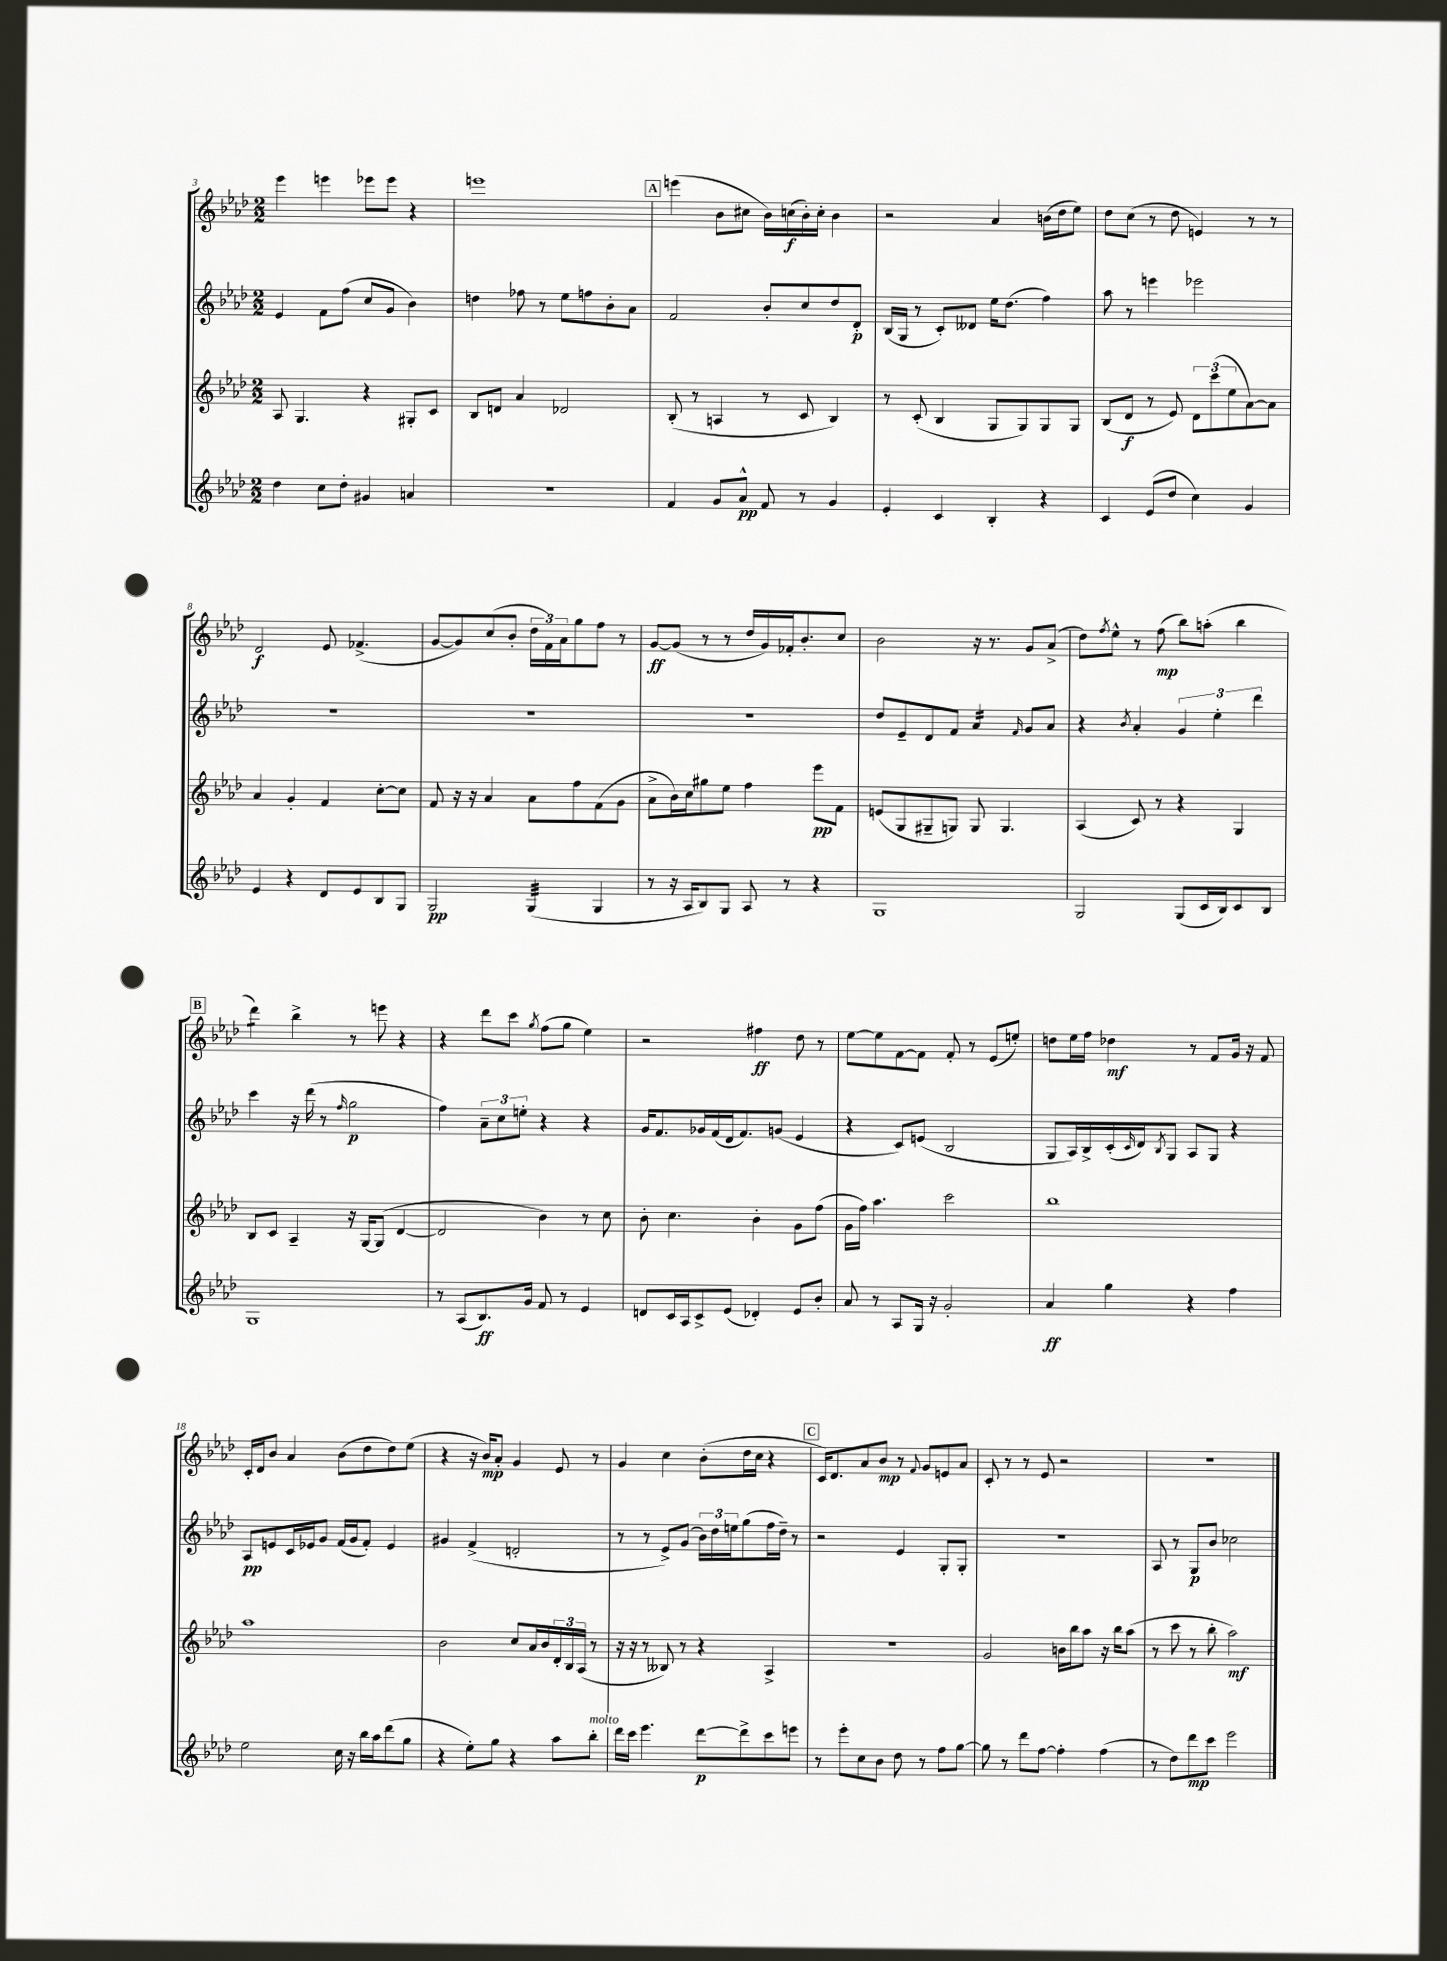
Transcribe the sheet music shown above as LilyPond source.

<<
\new StaffGroup <<
\new Staff = "s0" {
    \clef treble \key aes \major \numericTimeSignature \time 2/2
    ees'''4 e'''4 ees'''8 ees'''8 r4 |
    e'''1 |
    \mark \markup { \box "A" } e'''4( bes'8 cis''8 bes'16) c''16\f( bes'16-.) c''16-. bes'4 |
    r2 aes'4 b'16( des''16 ees''8) |
    des''8 c''8( r8 des''8 e'4) r8 r8 |
    des'2\f ees'8 fes'4.->( |
    g'8~ g'8) c''8( bes'8-. \tuplet 3/2 { des''16 f'16) aes'16 } g''8 f''8 r8 |
    g'8~\ff g'8( r8 r8 des''16 g'16) fes'16-. bes'8.-. c''8 |
    bes'2 r16 r8. g'8 aes'8->( |
    des''8) \acciaccatura { f''8 } ees''8-^ r8 f''8\mp( bes''8) a''8-.( bes''4 |
    \mark \markup { \box "B" } des'''4:8) bes''4-> r8 e'''8 r4 |
    r4 des'''8 c'''8 \acciaccatura { g''8 } f''8( g''8 ees''4) |
    r2 fis''4\ff des''8 r8 |
    ees''8~ ees''8 f'8~ f'8 f'8-. r8 ees'8( e''8-.) |
    d''8 ees''16 f''16 des''4\mf r8 f'8 g'16 r16 f'8 |
    c'16-. des'16 bes'8 aes'4 bes'8( des''8 des''8) ees''8( |
    r4 r16 bes'16\mp) aes'8-. g'4 ees'8 r8 |
    g'4 c''4 bes'8-.( des''16 c''16 r4 |
    \mark \markup { \box "C" } c'16) des'8. aes'8 bes'8\mp r8 \appoggiatura { f'8 } g'8 e'8 aes'8 |
    c'8-. r8 r8 ees'8 r2 |
    R1 \bar "|." |
}
\new Staff = "s1" {
    \clef treble \key aes \major \numericTimeSignature \time 2/2
    ees'4 f'8 f''8( c''8 g'8 bes'4) |
    d''4 fes''8 r8 ees''8 f''8 bes'8-. aes'8 |
    \mark \markup { \box "A" } f'2 bes'8-. c''8 des''8 des'8-.\p |
    bes16( g16 r8 c'8-.) deses'8 ees''16 des''8.( f''4) |
    aes''8 r8 e'''4 ees'''2 |
    R1 |
    R1 |
    R1 |
    des''8 ees'8-- des'8 f'8 aes'4:16 \grace { f'16 } g'8 aes'8 |
    r4 \acciaccatura { bes'8 } aes'4-. \tuplet 3/2 { g'4 ees''4-. des'''4 } |
    \mark \markup { \box "B" } c'''4 r16 des'''16( r8 \grace { f''16 } g''2\p |
    f''4) \tuplet 3/2 { aes'8-- c''8 e''8-. } r4 r4 |
    g'16 f'8. ges'16 f'16( des'16 f'8.) g'8( ees'4 |
    r4 c'8) e'8( bes2 |
    g8 aes16) bes16-> c'16-.( \grace { c'16 } des'16) \acciaccatura { bes8 } g8 aes8 g8 r4 |
    aes8\pp e'8 c'16 ees'16 g'8 f'16( g'16 f'8-.) ees'4 |
    gis'4 f'4->( d'2-. |
    r8 r8 ees'8->) g'8( \tuplet 3/2 { bes'16) des''16 e''16 } g''8( f''16 des''16--) r8 |
    \mark \markup { \box "C" } r2 ees'4 g8-. g8-. |
    R1 |
    aes8 r8 g8\p bes'8 ces''2 \bar "|." |
}
\new Staff = "s2" {
    \clef treble \key aes \major \numericTimeSignature \time 2/2
    aes8 g4. r4 gis8-. c'8 |
    bes8 d'8 aes'4 des'2 |
    \mark \markup { \box "A" } bes8-.( r8 a4 r8 c'8 bes4) |
    r8 c'8-.( bes4 g8 g8) g8 g8 |
    bes8( des'8\f r8 ees'8) \tuplet 3/2 { des'8 c'''8( ees''8 } aes'8~) aes'8 |
    aes'4 g'4-. f'4 c''8~-. c''8 |
    f'8 r16 r16 aes'4 aes'8 f''8 f'8( g'8 |
    aes'8-> bes'16) c''16 gis''8 ees''8 f''4 ees'''8\pp f'8 |
    e'8( g8 gis8-- g8) g8 g4. |
    aes4( c'8) r8 r4 g4 |
    \mark \markup { \box "B" } bes8 c'8 aes4-- r16 g16~ g8( des'4~ |
    des'2 bes'4) r8 c''8 |
    bes'8-. c''4. bes'4-. g'8 f''8( |
    g'16 f''16) aes''4. c'''2 |
    bes''1 |
    aes''1 |
    bes'2 c''8 aes'16 bes'16 \tuplet 3/2 { des'16-. bes16 aes16( } r8 |
    r16 r16 r8 beses8) r8 r4 aes4-> |
    \mark \markup { \box "C" } r1 |
    g'2 b'16 bes''16 aes''8 r16 bes''16 aes''8( |
    r8 c'''8 r8 bes''8-. aes''2\mf) \bar "|." |
}
\new Staff = "s3" {
    \clef treble \key aes \major \numericTimeSignature \time 2/2
    des''4 c''8 des''8-. gis'4 a'4 |
    R1 |
    \mark \markup { \box "A" } f'4 g'8 aes'8-^\pp f'8 r8 g'4 |
    ees'4-. c'4 bes4-. r4 |
    c'4 ees'8( des''8 c''4) g'4 |
    ees'4 r4 des'8 ees'8 bes8 g8 |
    g2\pp g4:32( g4 |
    r8 r16 aes16 bes8) g8 aes8 r8 r4 |
    g1 |
    g2 g8( c'16 bes16) c'8 bes8 |
    \mark \markup { \box "B" } g1 |
    r8 aes8( bes8.\ff) g'16 f'8 r8 ees'4 |
    d'8 c'16 aes16 c'8-> ees'8( des'4-.) ees'8 bes'8-. |
    aes'8 r8 aes8 g16 r16 g'2-. |
    aes'4\ff g''4 r4 f''4 |
    ees''2 c''16 r16 bes''16 aes''16 des'''8( g''8 |
    r4 ees''8-.) g''8 r4 aes''8 bes''8-.^\markup { \italic "molto" } |
    des'''16 c'''16 ees'''4. des'''8~\p des'''8-> c'''8 e'''8 |
    \mark \markup { \box "C" } r8 ees'''8-. c''8 bes'8 des''8 r8 f''8 g''8~ |
    g''8 r8 des'''8 f''8~ f''4-. f''4( |
    r8 des''8) des'''8\mp c'''8 ees'''2 \bar "|." |
}
>>
>>
\layout { \context { \Score currentBarNumber = #3 } }
